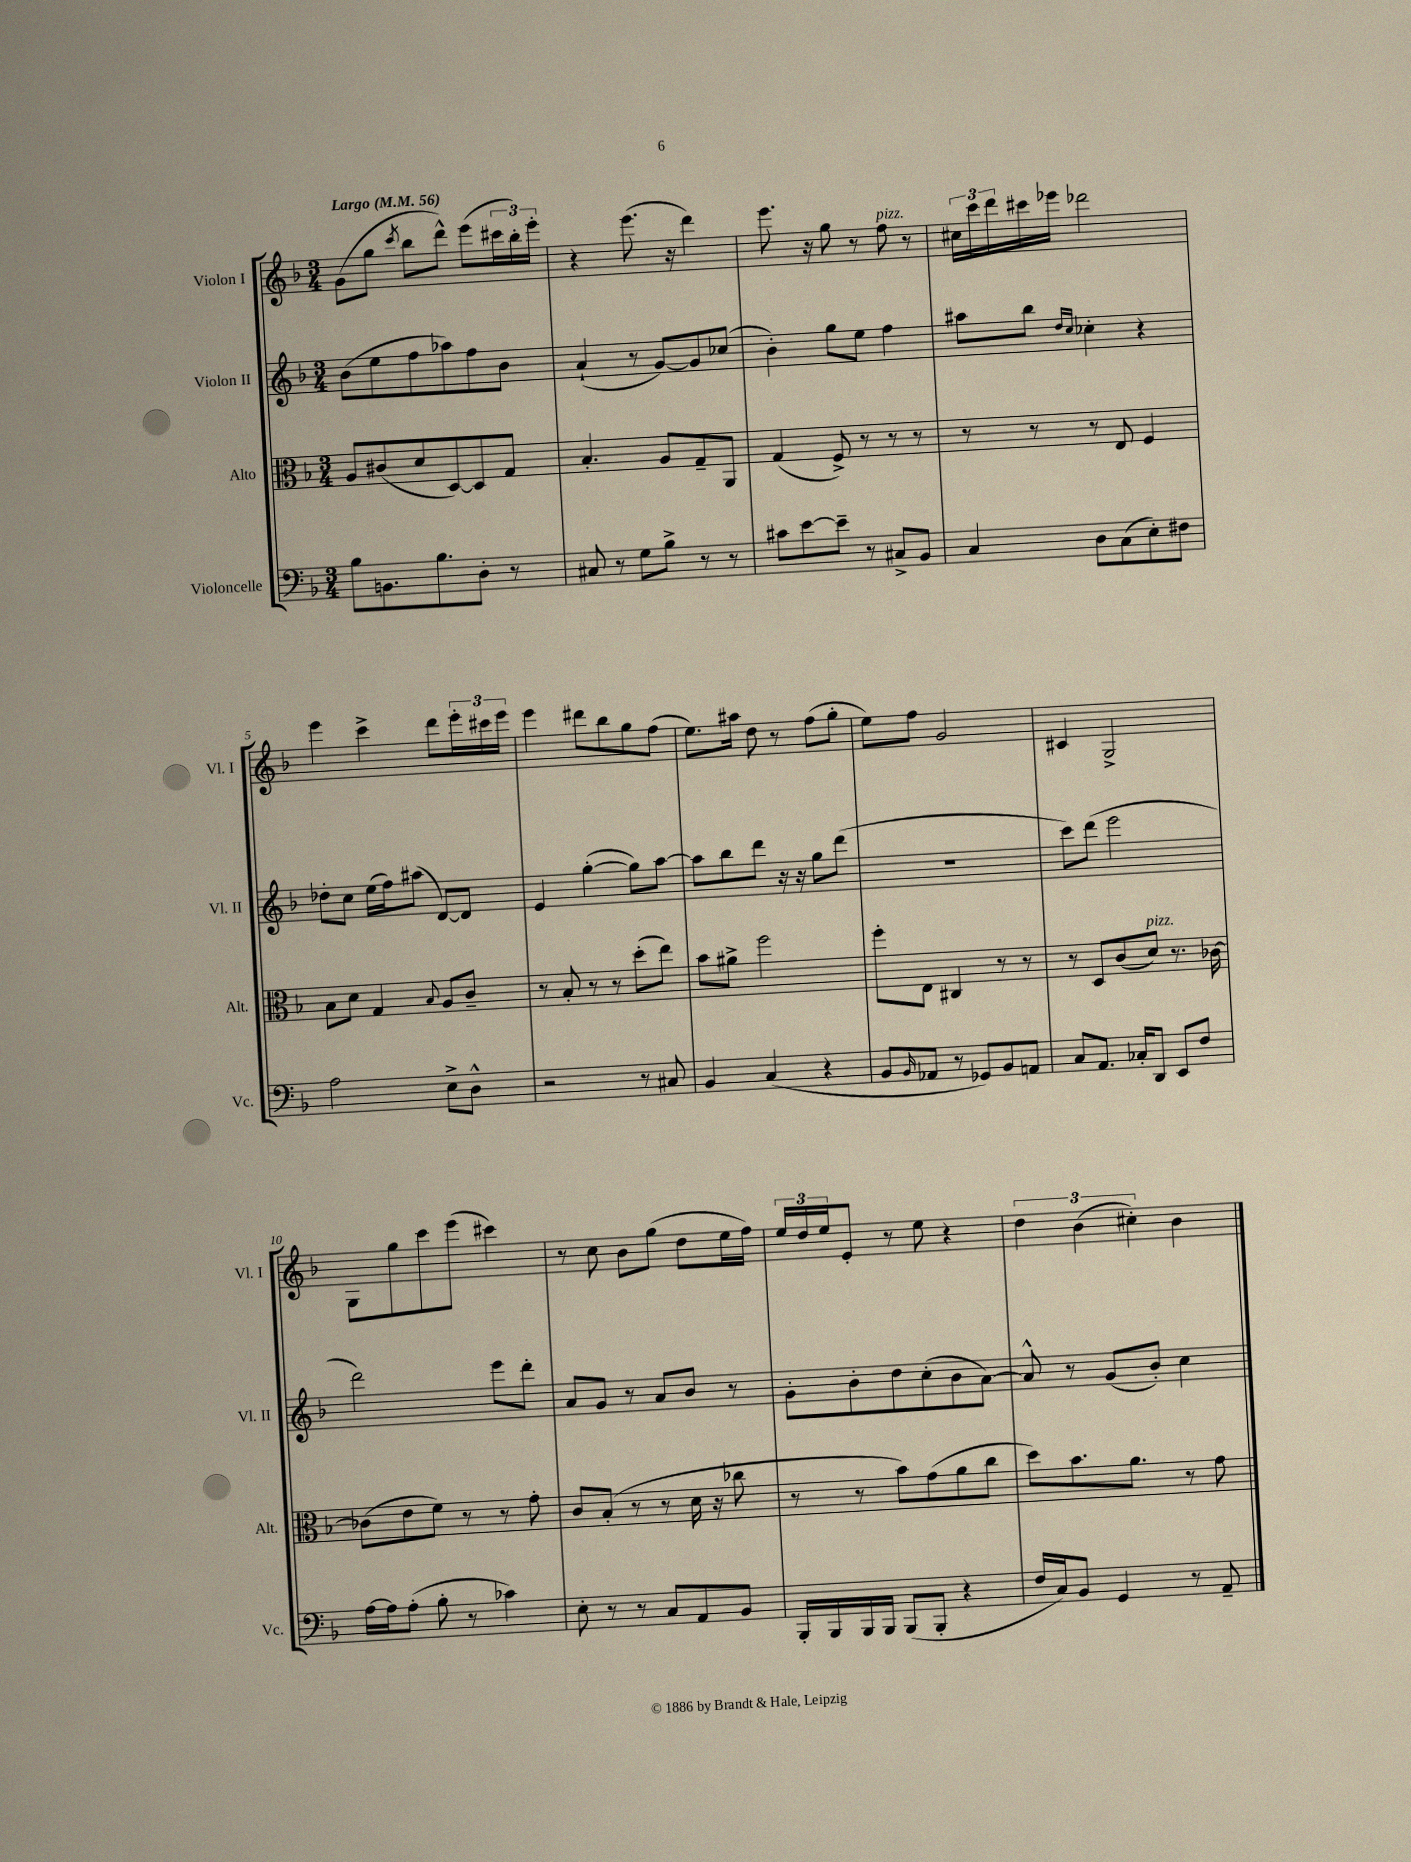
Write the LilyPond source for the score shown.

<<
\new StaffGroup <<
\new Staff = "s0" \with { instrumentName = "Violon I" shortInstrumentName = "Vl. I" } {
    \clef treble \key f \major \numericTimeSignature \time 3/4 \tempo "Largo" 4 = 56
    g'8( g''8 \acciaccatura { c'''8 } bes''8 d'''8-^) e'''8( \tuplet 3/2 { cis'''16 bes''16-.) e'''16-. } |
    r4 e'''8.( r16 d'''4) |
    e'''8. r16 g''8 r8 f''8^\markup { \italic "pizz." } r8 |
    \tuplet 3/2 { cis''16 c'''16 d'''16 } cis'''16 ees'''16 des'''2 |
    e'''4 c'''4-> d'''8 \tuplet 3/2 { e'''16-. cis'''16 e'''16 } |
    e'''4 dis'''8 bes''8 g''8 f''8( |
    e''8.) ais''16 d''8 r8 f''8( g''8-. |
    e''8) f''8 g'2 |
    cis'4 g2-> |
    g8 g''8 c'''8 e'''8( cis'''4) |
    r8 c''8 bes'8 g''8( d''8 e''16 f''16) |
    \tuplet 3/2 { e''16 d''16 e''16 } e'8-. r8 e''8 r4 |
    \tuplet 3/2 { d''4 bes'4( cis''4-.) } bes'4 \bar "|." |
}
\new Staff = "s1" \with { instrumentName = "Violon II" shortInstrumentName = "Vl. II" } {
    \clef treble \key f \major \numericTimeSignature \time 3/4
    bes'8( e''8 f''8 aes''8) f''8 bes'8 |
    a'4-!( r8 g'8~) g'8 ces''8( |
    bes'4-.) g''8 e''8 f''4 |
    ais''8 bes''8 \grace { d''16 c''16 } ces''4-. r4 |
    des''8-. c''8 e''16( f''16) ais''8( d'8~) d'8 |
    e'4 g''4~-.( g''8) a''8~ |
    a''8 bes''8 d'''8 r16 r16 g''8 d'''8( |
    R2. |
    c'''8) d'''8( e'''2 |
    d'''2) e'''8 d'''8-. |
    a'8 g'8 r8 a'8 bes'8 r8 |
    g'8-. bes'8-. d''8 c''8-.( bes'8 a'8~) |
    a'8-^ r8 g'8( bes'8-.) c''4 \bar "|." |
}
\new Staff = "s2" \with { instrumentName = "Alto" shortInstrumentName = "Alt." } {
    \clef alto \key f \major \numericTimeSignature \time 3/4
    a8 cis'8( d'8 d8~) d8 g8 |
    bes4.-. a8 g8-- a,8 |
    g4( f8->) r8 r8 r8 |
    r8 r8 r8 e8 f4 |
    bes8 d'8 g4 \appoggiatura { bes8 } a8 c'8-- |
    r8 bes8-. r8 r8 d''8-.( e''8) |
    bes'8 ais'8-> f''2 |
    f''8-. e8 cis4 r8 r8 |
    r8 d8 c'8( d'8^\markup { \italic "pizz." }) r8. ces'16~ |
    ces'8( e'8 f'8) r8 r8 g'8-. |
    c'8 bes8-.( r8 r8 d'16 r16 ces''8 |
    r8 r8 bes'8) g'8( a'8 c''8 |
    d''8) bes'8. a'8. r8 g'8 \bar "|." |
}
\new Staff = "s3" \with { instrumentName = "Violoncelle" shortInstrumentName = "Vc." } {
    \clef bass \key f \major \numericTimeSignature \time 3/4
    bes8 b,8. bes8. d8-. r8 |
    cis8 r8 g8 bes8-> r8 r8 |
    cis'8 e'8~ e'8-- r8 cis8-> bes,8 |
    c4 d8 c8( e8-.) fis8 |
    a2 e8-> d8-^ |
    r2 r8 cis8 |
    bes,4 c4( r4 |
    bes,8 \grace { bes,16 } aes,8 r8 ges,8) bes,8 a,8 |
    c8 a,8. ces16-. d,8 e,8 f8 |
    a16~ a16 a8-.( bes8-. r8 ces'4) |
    e8-. r8 r8 c8 a,8 bes,8 |
    bes,,16-. bes,,16 bes,,16 bes,,16 bes,,8( bes,,8-. r4 |
    f16 c16) bes,8 g,4 r8 a,8-- \bar "|." |
}
>>
>>
